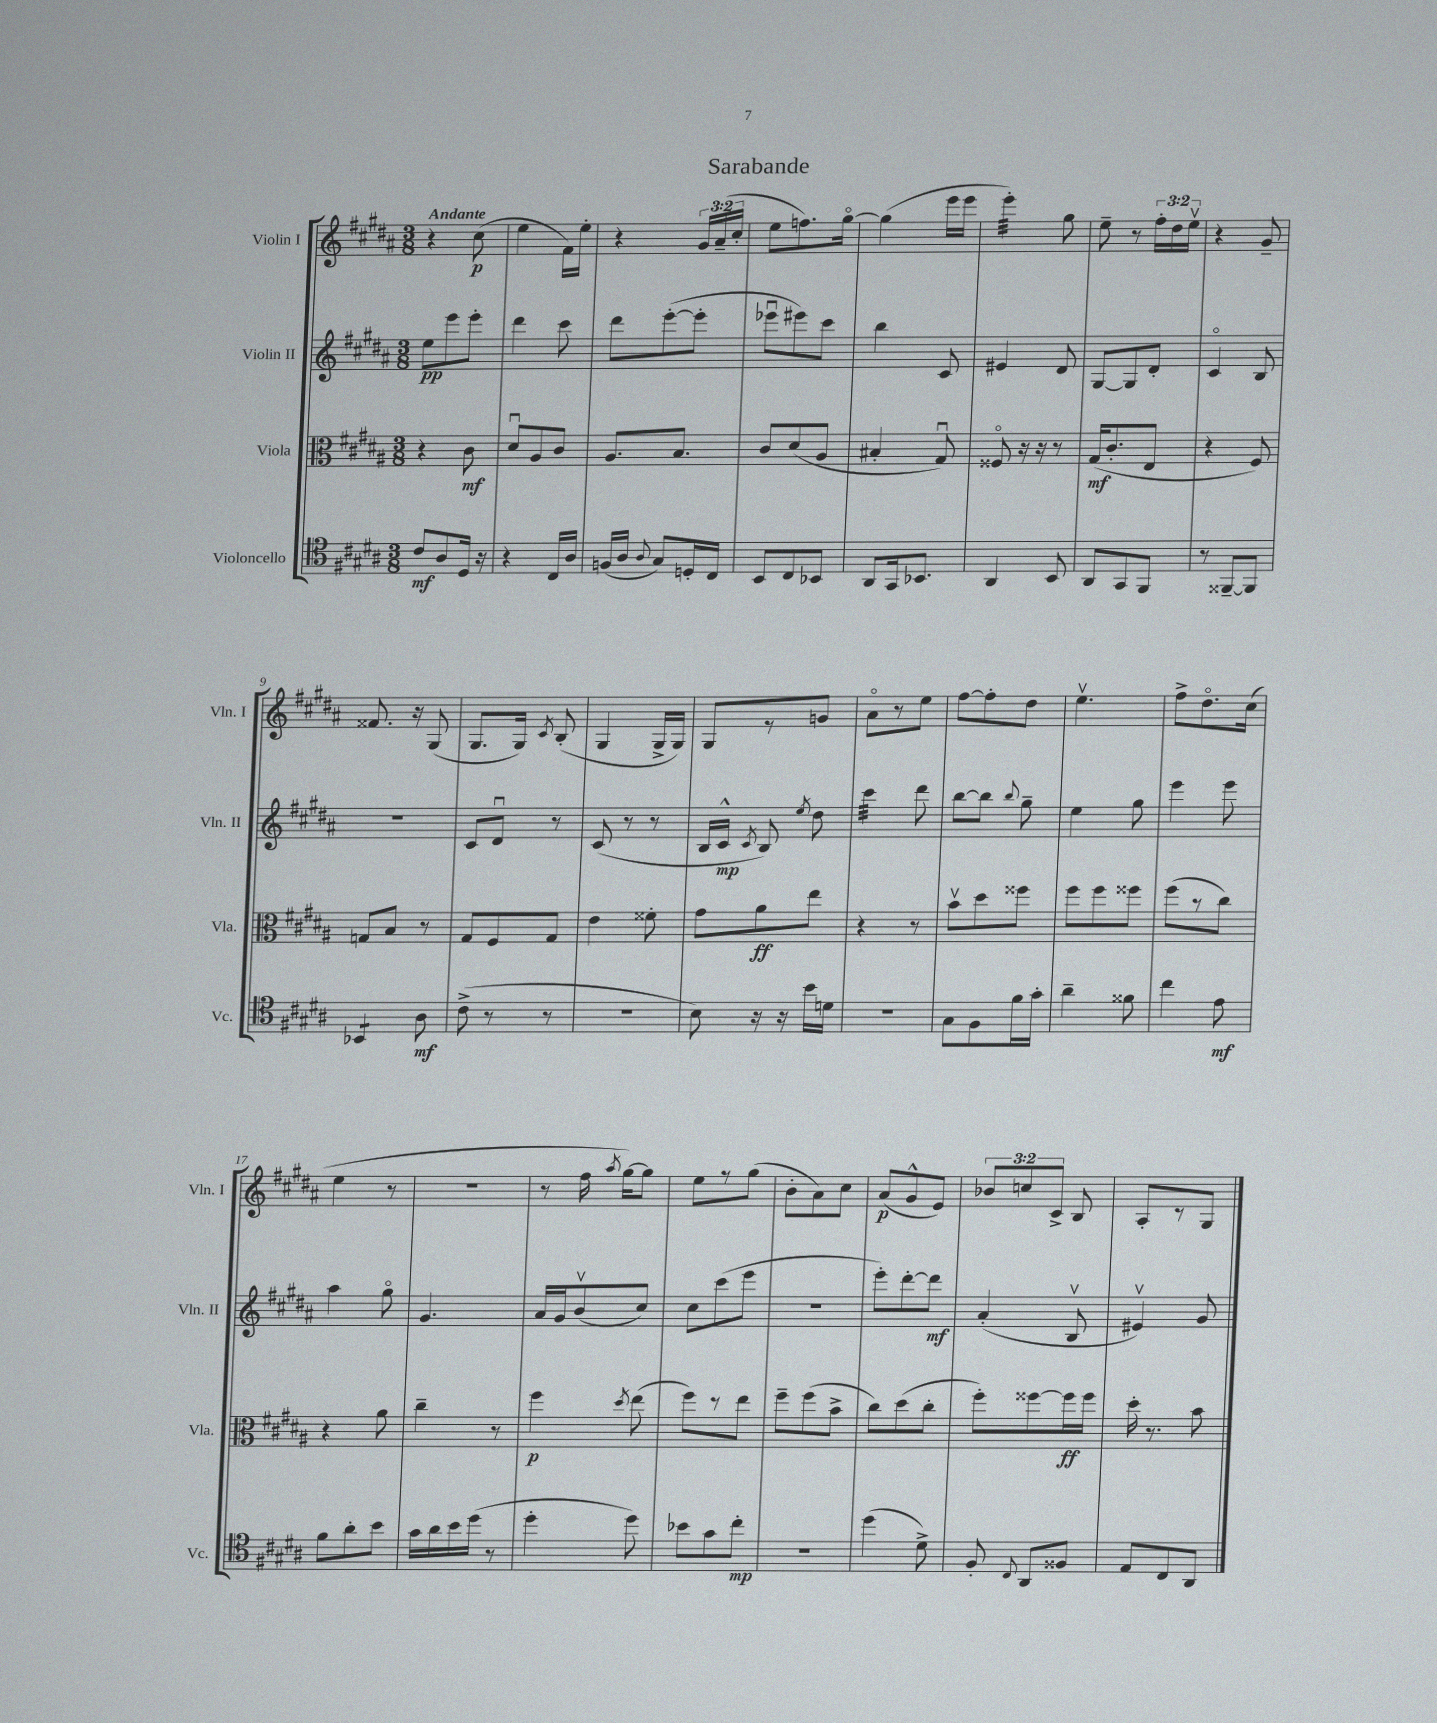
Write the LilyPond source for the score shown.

\header { title = "Sarabande" }
<<
\new StaffGroup <<
\new Staff = "s0" \with { instrumentName = "Violin I" shortInstrumentName = "Vln. I" } {
    \clef treble \key b \major \numericTimeSignature \time 3/8 \override Staff.TupletNumber.text = #tuplet-number::calc-fraction-text \tempo "Andante"
    \autoBeamOff r4 cis''8\p( |
    e''4 fis'16[) e''16]-. |
    r4 \tuplet 3/2 { gis'16[ ais'16--( cis''16]-. } |
    e''8[ f''8.) gis''16]~\flageolet |
    gis''4( e'''16[ e'''16] |
    e'''4:32-.) gis''8 |
    e''8-- r8 \tuplet 3/2 { fis''16[-. dis''16 e''16]\upbow } |
    r4 gis'8-- |
    fisis'8. r16 gis8( |
    gis8.[ gis16]) \acciaccatura { cis'8 } b8-.( |
    gis4 gis16[-> gis16]) |
    gis8[ r8 g'8] |
    ais'8[\flageolet r8 e''8] |
    fis''8[~ fis''8-. dis''8] |
    e''4.\upbow |
    fis''8[-> dis''8.\flageolet cis''16]( |
    e''4 r8 |
    R4. |
    r8 fis''16 \acciaccatura { ais''8 } gis''16[~) gis''8] |
    e''8[ r8 gis''8]( |
    b'8[-. ais'8) cis''8] |
    ais'8[\p( gis'8-^ e'8]) |
    \tuplet 3/2 { bes'8[ c''8 cis'8]-> } b8 |
    ais8[-. r8 gis8] \bar "|." |
}
\new Staff = "s1" \with { instrumentName = "Violin II" shortInstrumentName = "Vln. II" } {
    \clef treble \key b \major \numericTimeSignature \time 3/8
    \autoBeamOff e''8[\pp e'''8 e'''8]-. |
    dis'''4 cis'''8 |
    dis'''8[ e'''8~-.( e'''8]-. |
    ees'''8[\downbow eis'''8) cis'''8] |
    b''4 cis'8 |
    eis'4 dis'8 |
    gis8[~ gis8 dis'8]-. |
    cis'4\flageolet b8 |
    R4. |
    cis'8[ dis'8]\downbow r8 |
    cis'8( r8 r8 |
    b16[ cis'16]-^\mp \acciaccatura { cis'8 } b8) \acciaccatura { e''8 } dis''8 |
    cis'''4:32 dis'''8 |
    b''8[~ b''8] \appoggiatura { b''8 } gis''8-- |
    e''4 gis''8 |
    e'''4 e'''8 |
    ais''4 gis''8\flageolet |
    gis'4. |
    ais'16[ gis'16 b'8\upbow( cis''8]) |
    cis''8[ cis'''8( e'''8] |
    R4. |
    e'''8[-.) dis'''8~-. dis'''8]\mf |
    ais'4-.( b8\upbow |
    eis'4\upbow) gis'8 \bar "|." |
}
\new Staff = "s2" \with { instrumentName = "Viola" shortInstrumentName = "Vla." } {
    \clef alto \key b \major \numericTimeSignature \time 3/8
    \autoBeamOff r4 cis'8\mf |
    dis'8[\downbow ais8 cis'8] |
    ais8.[ b8.] |
    cis'8[ dis'8( ais8] |
    bis4-. gis8\downbow) |
    fisis8\flageolet r16 r16 r8 |
    gis16[\mf( cis'8.-. e8] |
    r4 fis8) |
    g8[ b8] r8 |
    gis8[ fis8 gis8] |
    e'4 fisis'8-. |
    gis'8[ ais'8\ff e''8] |
    r4 r8 |
    b'8[\upbow dis''8 fisis''8] |
    fis''8[ fis''8 fisis''8] |
    fis''8[( r8 cis''8]) |
    r4 ais'8 |
    cis''4-- r8 |
    fis''4\p \acciaccatura { dis''8 } e''8( |
    fis''8[) r8 e''8] |
    fis''8[-- fis''8( b'8]-> |
    cis''8[) dis''8( cis''8]-. |
    fis''8[-.) fisis''8~ fisis''16\ff fisis''16] |
    dis''16-. r8. b'8 \bar "|." |
}
\new Staff = "s3" \with { instrumentName = "Violoncello" shortInstrumentName = "Vc." } {
    \clef tenor \key b \major \numericTimeSignature \time 3/8
    \autoBeamOff cis'8[\mf ais8 dis16] r16 |
    r4 cis16[ ais16] |
    f16[( ais16] \appoggiatura { ais8 } gis8[) d16-. cis16] |
    b,8[ cis8 bes,8] |
    ais,8[ gis,16 bes,8.] |
    ais,4 b,8 |
    ais,8[ gis,8 fis,8] |
    r8 fisis,8[~-- fisis,8] |
    bes,4:8 ais8\mf |
    cis'8->( r8 r8 |
    R4. |
    b8) r16 r16 b'16[ d'16] |
    R4. |
    gis8[ fis8 fis'16 gis'16]-. |
    ais'4-- fisis'8 |
    cis''4 e'8\mf |
    fis'8[ ais'8-. b'8] |
    gis'16[ ais'16 b'16 dis''16]( r8 |
    dis''4-. dis''8) |
    bes'8[ gis'8 cis''8]-.\mp |
    R4. |
    dis''4( dis'8->) |
    fis8-. \appoggiatura { cis8 } ais,8[ fisis8] |
    e8[ cis8 ais,8] \bar "|." |
}
>>
>>
